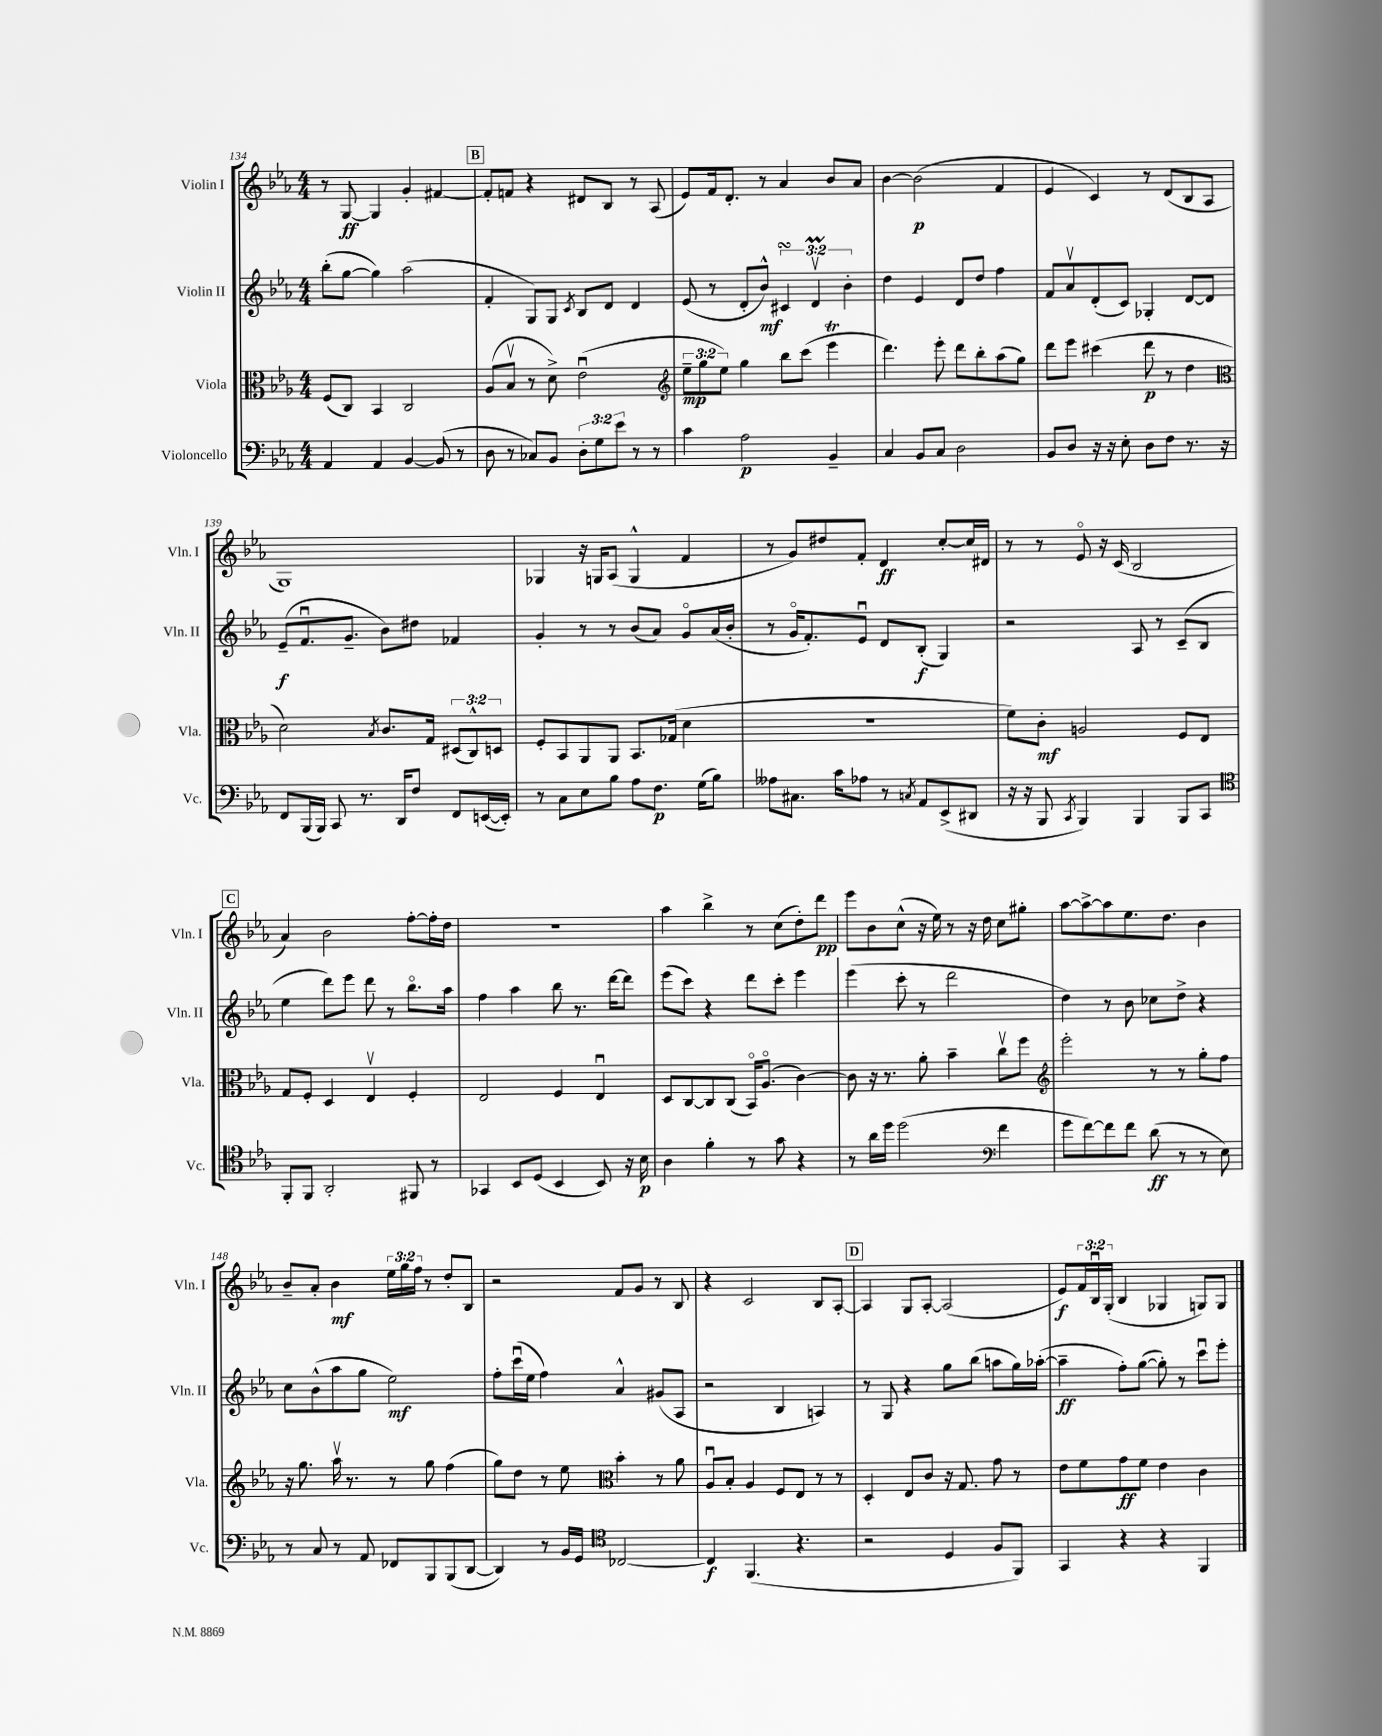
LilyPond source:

<<
\new StaffGroup <<
\new Staff = "s0" \with { instrumentName = "Violin I" shortInstrumentName = "Vln. I" } {
    \clef treble \key ees \major \numericTimeSignature \time 4/4 \override Staff.TupletNumber.text = #tuplet-number::calc-fraction-text
    r8 g8~\ff g4 g'4-. fis'4~ |
    \mark \markup { \box "B" } fis'8-. f'8 r4 dis'8 bes8 r8 aes8( |
    ees'8) f'16 d'8.-. r8 aes'4 bes'8 aes'8 |
    bes'4~ bes'2\p( f'4 |
    ees'4 c'4) r8 d'8( bes8 aes8 |
    g1) |
    ges4 r16 g16 aes8( g4-^ f'4 |
    r8 g'8) dis''8 f'8-. d'4\ff c''8~-. c''16 dis'16 |
    r8 r8 ees'8\flageolet r16 c'16( bes2 |
    \mark \markup { \box "C" } aes'4) bes'2 f''8~-. f''16-. d''16 |
    r1 |
    aes''4 bes''4-> r8 c''8( d''8-.) d'''8\pp |
    ees'''8 bes'8 c''8-^( r16 ees''16) r8 r16 d''16 c''8 gis''8-. |
    aes''8~ aes''8~-> aes''8 ees''8. d''8. bes'4 |
    bes'8-- aes'8-. bes'4\mf \tuplet 3/2 { ees''16 g''16 f''16 } r8 d''8-. bes8 |
    r2 f'8 g'8 r8 bes8 |
    r4 c'2 bes8 aes8~-. |
    \mark \markup { \box "D" } aes4 g8 aes8~-. aes2( |
    ees'8\f) \tuplet 3/2 { f'16 bes16\downbow g16-.( } bes4 ges4 g8) g8 \bar "|." |
}
\new Staff = "s1" \with { instrumentName = "Violin II" shortInstrumentName = "Vln. II" } {
    \clef treble \key ees \major \numericTimeSignature \time 4/4 \override Staff.TupletNumber.text = #tuplet-number::calc-fraction-text
    bes''8-.( g''8~ g''4) aes''2( |
    \mark \markup { \box "B" } f'4-. g8) g8 \acciaccatura { c'8 } bes8 d'8 d'4 |
    ees'8( r8 d'8-. bes'8-^\mf) \tuplet 3/2 { cis'4\turn d'4\upbow\prall bes'4-. } |
    d''4 ees'4 d'8 d''8 f''4 |
    f'8 aes'8\upbow d'8-.( c'8) ges4-. d'8~ d'8 |
    ees'8--\f( f'8.\downbow g'8.-- bes'8) dis''8 fes'4 |
    g'4-. r8 r8 bes'8( aes'8) g'8\flageolet aes'16( bes'16-. |
    r8 g'16\flageolet f'8.-.) ees'8\downbow d'8 bes8-.\f( g4) |
    r2 aes8 r8 c'8--( bes8 |
    \mark \markup { \box "C" } ees''4 d'''8) ees'''8 d'''8 r8 bes''8.\flageolet aes''16 |
    f''4 aes''4 bes''8 r8. d'''16~ d'''8 |
    ees'''8( c'''8) r4 d'''8 c'''8-. ees'''4 |
    ees'''4( c'''8-. r8 d'''2 |
    d''4) r8 bes'8 ces''8 d''8-> r4 |
    c''8 bes'8-^( aes''8 g''8 ees''2\mf) |
    f''8-. c'''16\downbow( ees''16 f''4) aes'4-^ gis'8( aes8 |
    r2 bes4 a4) |
    \mark \markup { \box "D" } r8 g8 r4 g''8 bes''8( a''8 g''16) aes''16~-.( |
    aes''4--\ff f''8-.) g''8~( g''8-.) r8 c'''8\downbow ees'''8-. \bar "|." |
}
\new Staff = "s2" \with { instrumentName = "Viola" shortInstrumentName = "Vla." } {
    \clef alto \key ees \major \numericTimeSignature \time 4/4 \override Staff.TupletNumber.text = #tuplet-number::calc-fraction-text
    f8( c8) bes,4 c2 |
    \mark \markup { \box "B" } aes8( bes8\upbow r8 d'8->) ees'2\downbow( |
    \clef treble \tuplet 3/2 { ees''8--\mp g''8 ees''8) } g''4 bes''8 c'''8( ees'''4\trill |
    d'''4.) ees'''8-. d'''8 bes''8-. aes''8( g''8) |
    d'''8 ees'''8 cis'''4( d'''8\p r8 d''4 |
    \clef alto d'2) \acciaccatura { bes8 } c'8. g16 \tuplet 3/2 { dis8( c8-^) d8 } |
    f8-. bes,8 aes,8 aes,8 bes,8. ges16( d'4 |
    r1 |
    f'8) c'8-.\mf a2 f8 ees8 |
    \mark \markup { \box "C" } g8 f8-. d4 ees4\upbow f4-. |
    ees2 f4 ees4\downbow |
    d8 c8~ c8 c8( bes,16\flageolet) aes8.\flageolet( c'4~) |
    c'8 r16 r8. aes'8-. bes'4-- c''8\upbow f''8 |
    \clef treble ees'''2-. r8 r8 g''8-. f''8 |
    r16 g''8. aes''16\upbow r8. r8 g''8 f''4( |
    g''8) d''8 r8 ees''8 \clef alto bes'4-. r8 aes'8 |
    aes8\downbow bes8-. aes4 f8 ees8 r8 r8 |
    \mark \markup { \box "D" } d4-. ees8 c'8 r16 g8. g'8 r8 |
    ees'8 f'8 g'8\ff f'8 ees'4 c'4 \bar "|." |
}
\new Staff = "s3" \with { instrumentName = "Violoncello" shortInstrumentName = "Vc." } {
    \clef bass \key ees \major \numericTimeSignature \time 4/4 \override Staff.TupletNumber.text = #tuplet-number::calc-fraction-text
    aes,4 aes,4 bes,4~ bes,8( r8 |
    \mark \markup { \box "B" } d8 r8 ces8) bes,8 \tuplet 3/2 { d8-. g8 ees'8 } r8 r8 |
    c'4 aes2\p bes,4-- |
    c4 bes,8 c8 d2 |
    bes,8 d8 r16 r16 ees8-. d8 f8 r8. r16 |
    f,8 bes,,16( bes,,16) c,8 r8. d,16 f8 f,8 e,16~( e,16-.) |
    r8 c8 ees8 bes8 aes8 f8.\p g16( bes8) |
    aeses8 cis8. c'16 aes8 r8 \acciaccatura { c8 } aes,8 ees,8->( dis,8 |
    r16 r16 bes,,8 \acciaccatura { c,8 } bes,,4) bes,,4 bes,,8 c,8 |
    \mark \markup { \box "C" } \clef tenor f,8-. f,8 aes,2-. fis,8 r8 |
    ges,4 bes,8 d8( bes,4 bes,8) r16 bes16\p |
    aes4 f'4-. r8 g'8 r4 |
    r8 aes'16 d''16 d''2( \clef bass f'4 |
    g'8 f'8~) f'8 f'8 d'8\ff( r8 r8 ees8) |
    r8 c8 r8 aes,8 fes,8 bes,,8 bes,,8( d,8~ |
    d,4) r8 bes,16 g,16 \clef tenor ces2~ |
    ces4\f f,4.( r4. |
    \mark \markup { \box "D" } r2 d4 f8 f,8) |
    g,4 r4 r4 f,4 \bar "|." |
}
>>
>>
\layout { \context { \Score currentBarNumber = #134 } }
